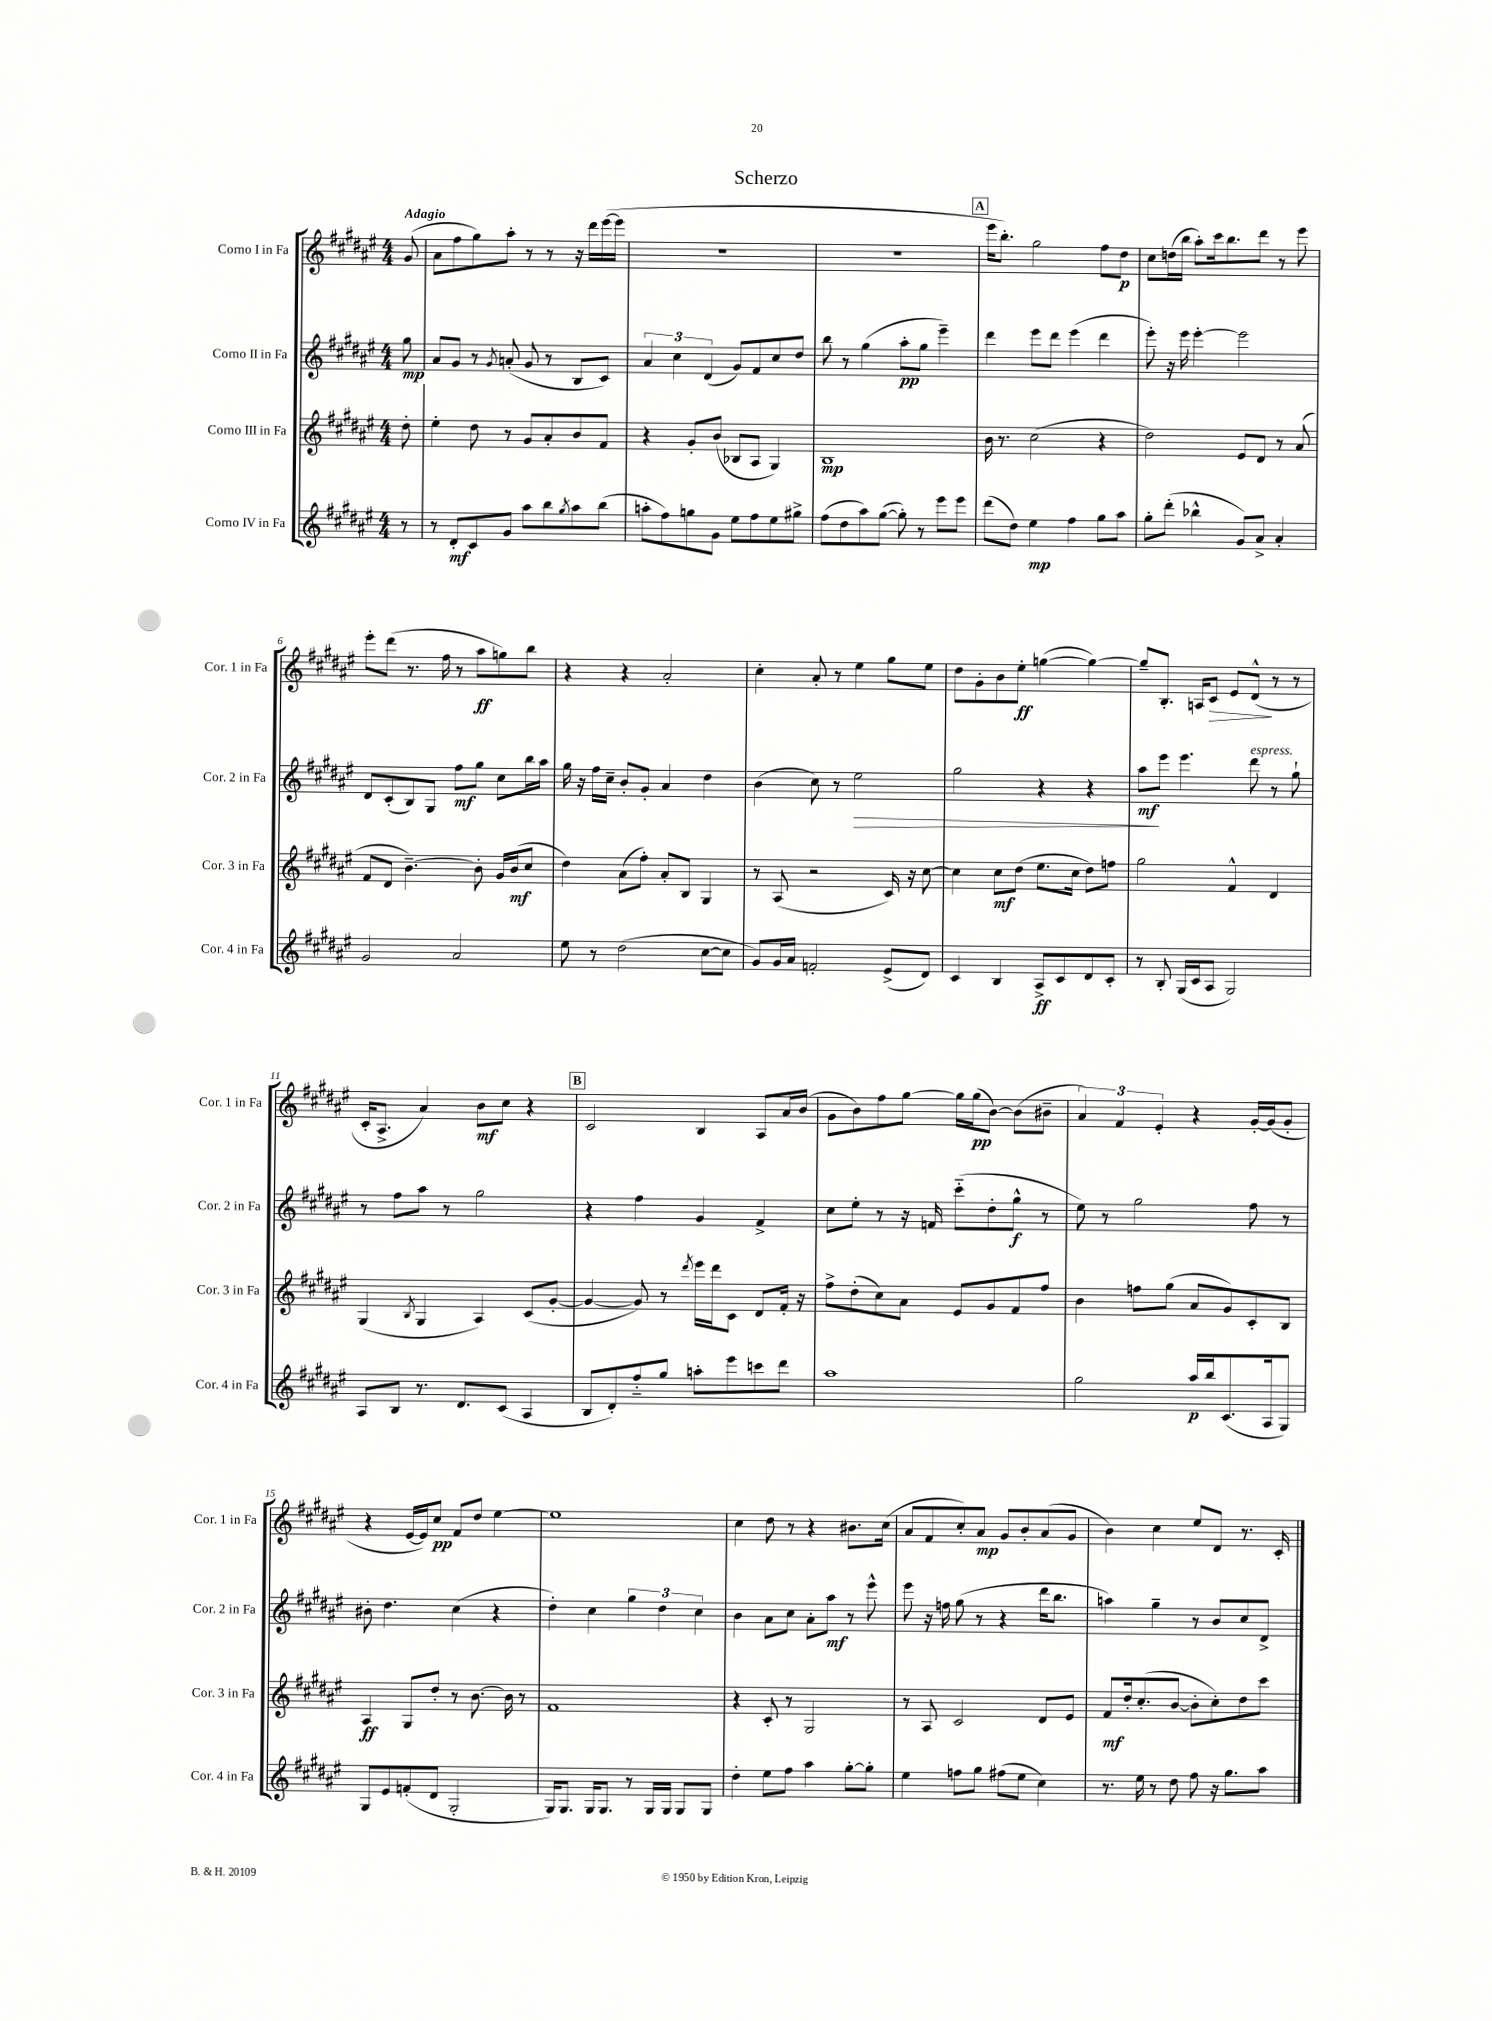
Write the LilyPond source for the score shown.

\header { title = "Scherzo" }
<<
\new StaffGroup <<
\new Staff = "s0" \with { instrumentName = "Corno I in Fa" shortInstrumentName = "Cor. 1 in Fa" } {
    \clef treble \key fis \major \numericTimeSignature \time 4/4 \partial 8 \tempo "Adagio"
    gis'8( |
    ais'8 fis''8 gis''8) ais''8-. r8 r8 r16 dis'''16 eis'''16~( eis'''16 |
    r1 |
    r1 |
    \mark \markup { \box "A" } eis'''16 b''8.-.) gis''2 fis''8 dis''8\p |
    cis''8 d''16( b''16 ais''8-.) cis'''16 b''8. dis'''8 r8 eis'''8 |
    eis'''8-. dis'''8( r8. fis''16 r8 ais''8\ff g''8) b''8 |
    r4 r4 ais'2-. |
    cis''4-. ais'8-. r8 eis''4 gis''8 eis''8 |
    dis''8 gis'8-. b'8 eis''8-.\ff g''4~( g''4~) |
    g''8-- b8.-. a16 cis'8\> eis'8 dis'8-^\!( r8 r8 |
    cis'16-. ais8.-> ais'4) b'8\mf cis''8 r4 |
    \mark \markup { \box "B" } cis'2 b4 ais8 ais'16 b'16( |
    gis'8 b'8) fis''8 gis''8~ gis''16 gis''16\pp( b'8~) b'8( bis'8-- |
    \tuplet 3/2 { ais'4) fis'4 eis'4-. } r4 gis'16~-. gis'16( gis'8-. |
    r4 eis'16~ eis'16) cis''8\pp fis'8 dis''8 eis''4~ |
    eis''1 |
    cis''4 dis''8 r8 r4 bis'8. cis''16( |
    ais'8 fis'8 cis''8-.) ais'8\mp gis'8 b'8-. ais'8( gis'8 |
    b'4) cis''4 eis''8 dis'8 r8. cis'16-. \bar "|." |
}
\new Staff = "s1" \with { instrumentName = "Corno II in Fa" shortInstrumentName = "Cor. 2 in Fa" } {
    \clef treble \key fis \major \numericTimeSignature \time 4/4 \partial 8
    gis''8\mp |
    ais'8 gis'8 r8 \acciaccatura { gis'8 } a'8-.( gis'8 r8 b8 cis'8) |
    \tuplet 3/2 { ais'4 cis''4 dis'4( } gis'8) fis'8 cis''8 dis''8 |
    b''8 r8 gis''4( ais''8-.\pp gis''8 eis'''4--) |
    \mark \markup { \box "A" } dis'''4 eis'''8 dis'''8 eis'''4( dis'''4 |
    eis'''8-.) r16 eis'''16 eis'''4~-. eis'''2 |
    dis'8 cis'8-.( b8) gis8 fis''8\mf gis''8 cis''8 b''16 ais''16 |
    gis''16 r16 fis''16 cis''16-- b'8-. gis'8-. ais'4 dis''4 |
    b'4( cis''8) r8 eis''2\> |
    gis''2 r4 r4 |
    ais''8\mf\! eis'''8 eis'''4. dis'''8^\markup { \italic "espress." } r8 gis''8-! |
    r8 fis''8 ais''8 r8 gis''2 |
    \mark \markup { \box "B" } r4 fis''4 gis'4 fis'4-> |
    cis''8 eis''8-. r8 r16 f'16 cis'''8-_( dis''8-. gis''8-^\f r8 |
    eis''8) r8 gis''2 fis''8 r8 |
    bis'8-. dis''4. cis''4( r4 |
    dis''4-.) cis''4 \tuplet 3/2 { gis''4 dis''4 cis''4 } |
    b'4 ais'8 cis''8 ais'8-. ais''8\mf r8 eis'''8-^ |
    eis'''8 r16 f''16 gis''8( r8 r4 dis'''16 b''8. |
    a''4) gis''4-- r8 b'8 cis''8 dis'8-> \bar "|." |
}
\new Staff = "s2" \with { instrumentName = "Corno III in Fa" shortInstrumentName = "Cor. 3 in Fa" } {
    \clef treble \key fis \major \numericTimeSignature \time 4/4 \partial 8
    dis''8-. |
    eis''4-. dis''8 r8 gis'8 ais'8-. b'8 fis'8 |
    r4 gis'8-. b'8( bes8 ais8 gis4) |
    b1\mp |
    \mark \markup { \box "A" } b'16 r8. cis''2( r4 |
    dis''2) eis'8 dis'8 r8 ais'8( |
    fis'8 dis'8 b'4.~--) b'8-. gis'16 b'16\mf( cis''8 |
    dis''4) ais'8( fis''8-.) ais'8-. b8 gis4 |
    r8 ais8( r2 cis'16) r16 cis''8~ |
    cis''4 cis''8\mf dis''8( eis''8. cis''16 dis''8) f''8 |
    gis''2 fis'4-^ dis'4 |
    gis4( \acciaccatura { b8 } gis4 ais4) cis'8( gis'8~-. |
    \mark \markup { \box "B" } gis'4~ gis'8) r8 \acciaccatura { dis'''8 } eis'''16 dis'''16 cis'8 dis'8 fis'16-. r16 |
    fis''8-> dis''8-.( cis''8) ais'8 eis'8 gis'8 fis'8 fis''8 |
    b'4 f''8 gis''8( ais'8 gis'8) cis'8-. b8 |
    ais4\ff gis8 dis''8-. r8 b'8.~ b'16 r8 |
    fis'1 |
    r4 cis'8-. r8 gis2 |
    r8 ais8 cis'2 dis'8 eis'8 |
    fis'8\mf dis''16-. cis''8.-.( b'8~ b'8-. cis''8-.) dis''8 cis'''8 \bar "|." |
}
\new Staff = "s3" \with { instrumentName = "Corno IV in Fa" shortInstrumentName = "Cor. 4 in Fa" } {
    \clef treble \key fis \major \numericTimeSignature \time 4/4 \partial 8
    r8 |
    r8 dis'8-.\mf cis'8 gis'8 ais''8 b''8 \acciaccatura { gis''8 } ais''8 b''8( |
    a''8-. fis''8) g''8 gis'8 eis''8 fis''8 eis''8 gis''8-> |
    fis''8( dis''8 ais''8) gis''8~( gis''8-.) r8 eis'''8 eis'''8 |
    \mark \markup { \box "A" } dis'''8( dis''8) eis''4\mp fis''4 gis''8 ais''8 |
    gis''8-. dis'''8-.( bes''4-^ gis'8) ais'8-> ais'4-. |
    gis'2 ais'2 |
    eis''8 r8 dis''2( cis''8~ cis''8 |
    gis'8) gis'16 ais'16 f'2-. eis'8->( dis'8) |
    cis'4 b4 ais8->\ff cis'8 dis'8 cis'8-. |
    r8 b8-. gis16( cis'16 ais8 gis2) |
    ais8 b8 r8. dis'8. cis'8( ais4 |
    \mark \markup { \box "B" } b8 dis'8-.) fis''8-_ gis''8 a''8-. eis'''8 c'''8 dis'''8 |
    ais''1 |
    gis''2 ais''16\p b''16 cis'8.( ais16 gis8) |
    gis8 eis'8 f'8-.( dis'8 gis2-. |
    gis16) gis8. gis16 gis8. r8 gis16 gis16 gis8 gis8 |
    dis''4-. eis''8 fis''8 ais''4 gis''8~-. gis''8-. |
    eis''4 f''8 gis''8 fis''8( eis''8 cis''4) |
    r8. eis''16 r8 dis''8 fis''8 r16 gis''8. ais''8 \bar "|." |
}
>>
>>
